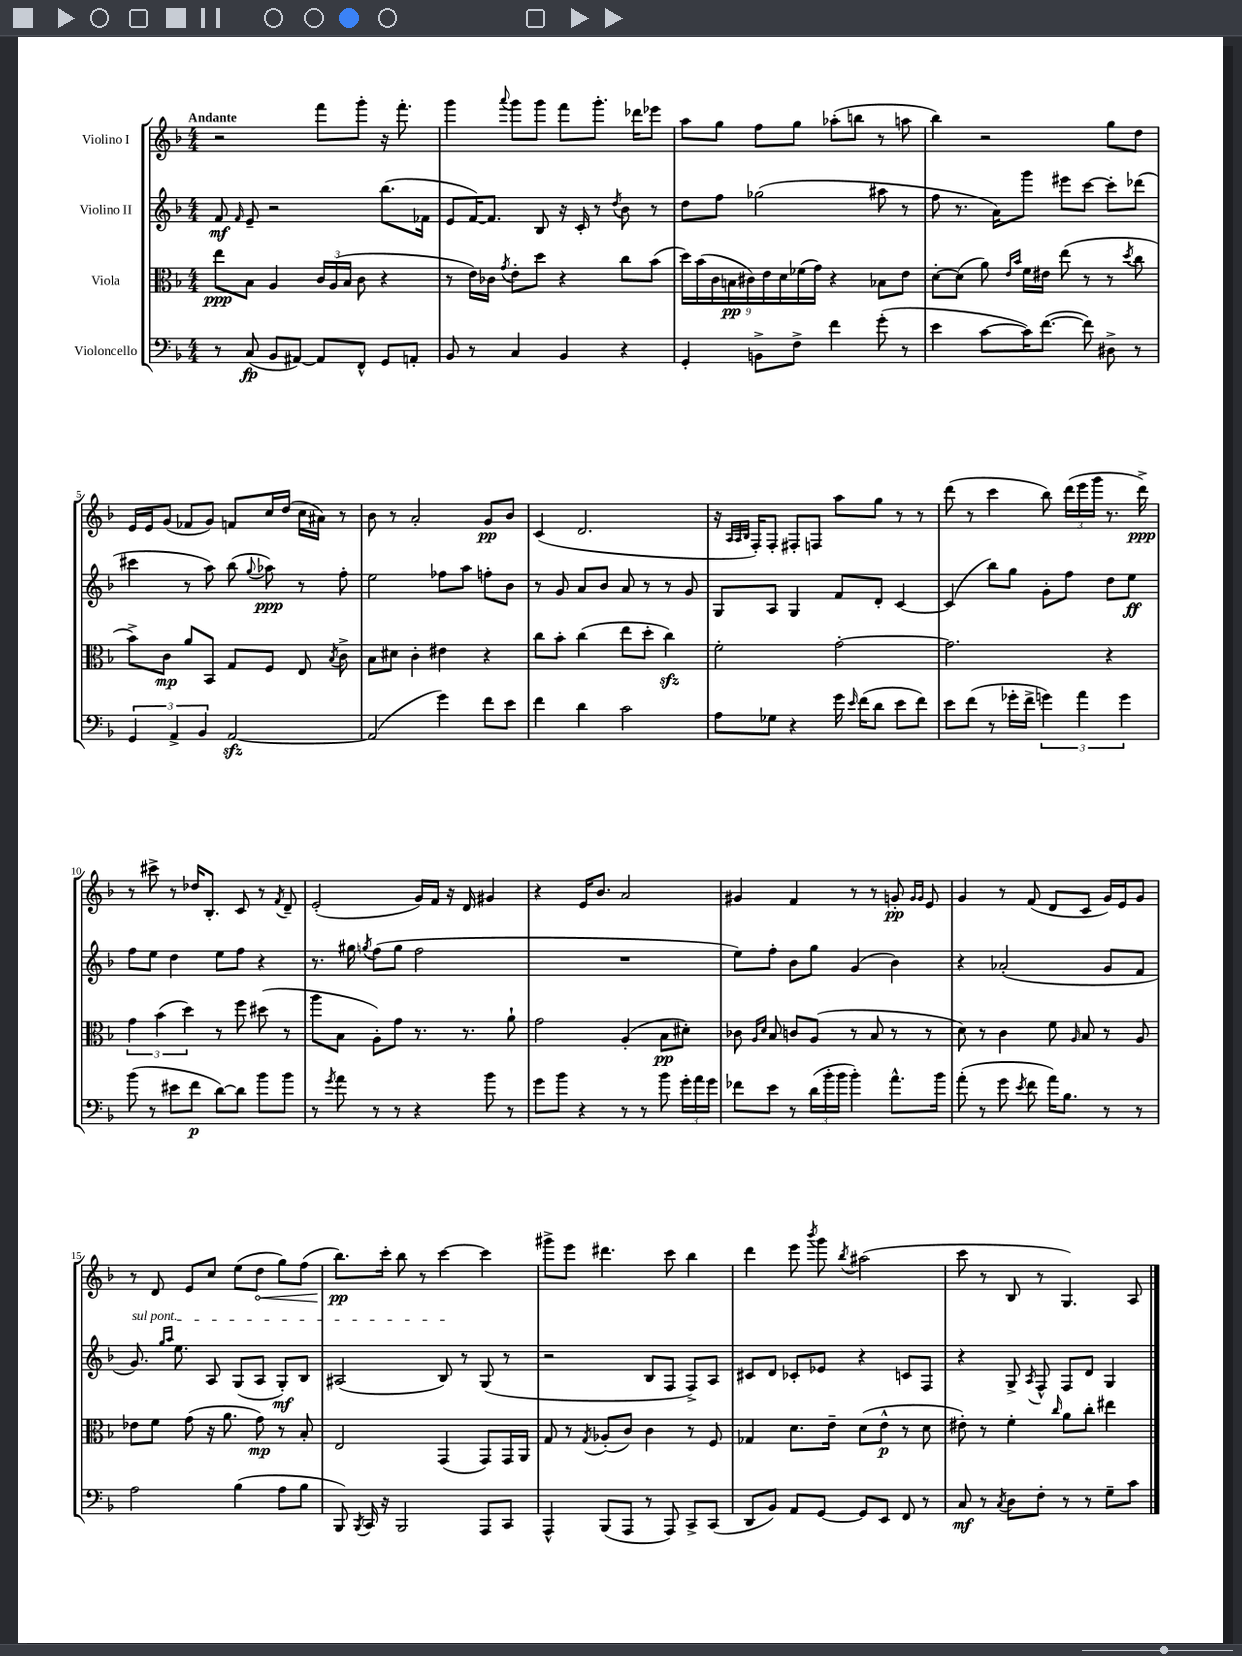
<<
\new StaffGroup <<
\new Staff = "s0" \with { instrumentName = "Violino I" } {
    \clef treble \key f \major \numericTimeSignature \time 4/4 \tempo "Andante"
    \autoBeamOff r2 f'''8[ g'''8]-. r16 f'''8.-. |
    g'''4 \appoggiatura { a'''8 } g'''8[ g'''8] f'''8[ g'''8.]-. des'''16[ ees'''8] |
    a''8[ g''8] f''8[ g''8] aes''8[-.( b''8] r8 a''8 |
    bes''4) r2 g''8[ d''8] |
    e'16[ e'16 g'8]( fes'8[ g'8]) f'8[ c''16 d''16]( c''16[ ais'16]) r8 |
    bes'8 r8 a'2-. g'8[\pp bes'8] |
    c'4( d'2. |
    r16 \grace { a32[ a32 bes32] } f16[-.) f8]-. fis8[-. f8] a''8[ g''8] r8 r8 |
    d'''8( r8 c'''4 bes''8) \tuplet 3/2 { d'''16[( e'''16 g'''16] } r8. d'''16->\ppp) |
    r8 cis'''8-> r8 des''16[ bes8.]-. c'8 r8 \acciaccatura { f'8 } d'8-- |
    e'2-.( g'16[) f'16] r16 d'16 gis'4 |
    r4 e'16[ bes'8.] a'2 |
    gis'4 f'4 r8 r8 g'8-.\pp \grace { g'16[ g'16] } e'8 |
    g'4 r8 f'8( d'8[ c'8] g'16[) e'16 g'8] |
    r8 d'8 e'8[ c''8] e''8[( \once \override Hairpin.circled-tip = ##t d''8]\< g''8[) f''8]( |
    bes''8.[\pp\!) c'''16]-. bes''8 r8 c'''4~ c'''4 |
    gis'''8[-> e'''8] dis'''4. c'''8 bes''4 |
    d'''4 e'''8 \acciaccatura { bes'''8 } g'''8 \acciaccatura { bes''8 } ais''2( |
    c'''8 r8 bes8 r8 g4.) a8 \bar "|." |
}
\new Staff = "s1" \with { instrumentName = "Violino II" } {
    \clef treble \key f \major \numericTimeSignature \time 4/4
    \autoBeamOff f'8\mf \grace { f'16 } e'8-- r2 bes''8.[( fes'16] |
    e'8[ f'16~) f'8.] bes8 r16 c'16-. r8 \acciaccatura { d''8 } bes'8 r8 |
    d''8[ f''8] ges''2( ais''8 r8 |
    f''8 r8. a'16[) g'''8] eis'''8[ c'''8]~ c'''8[-. des'''8]( |
    cis'''4 r8 a''8) bes''8( \appoggiatura { g''8 } aes''8\ppp) r8 f''8-. |
    e''2 fes''8[ a''8] f''8[-. bes'8] |
    r8 g'8 a'8[ bes'8] a'8 r8 r8 g'8 |
    g8[ a8] g4 f'8[ d'8]-. c'4~ |
    c'4( bes''8[) g''8] g'8[-. f''8] d''8[ e''8]\ff |
    f''8[ e''8] d''4 e''8[ f''8] r4 |
    r8. gis''16 \acciaccatura { g''8 } f''8[( g''8] f''2 |
    R1 |
    e''8[) f''8]-. bes'8[ g''8] g'4( bes'4) |
    r4 aes'2-.( g'8[ f'8] |
    \once \override TextSpanner.bound-details.left.text = \markup { \italic "sul pont." } g'8.\startTextSpan) \grace { g''16[ a''16] } e''8. a8 g8[( a8] g8[-.\mf) bes8] |
    ais2( bes8\stopTextSpan) r8 g8( r8 |
    r2 bes8[ f8] f8[->) a8] |
    cis'8[ d'8] ces'8[-. ees'8] r4 c'8[ f8] |
    r4 g8-> \acciaccatura { a8 } f8-^ f8[ d'8] g4 \bar "|." |
}
\new Staff = "s2" \with { instrumentName = "Viola" } {
    \clef alto \key f \major \numericTimeSignature \time 4/4
    \autoBeamOff e''8[\ppp bes8] a4 \tuplet 3/2 { c'16[ a16( bes16] } c'8 r4 |
    r8 e'16[) ces'16] \acciaccatura { g'8 } e'8[-. d''8] r4 c''8[ bes'8]( |
    \tuplet 9/8 { d''16[) bes'16( c'16 b16\pp cis'16) e'16 d'16 fes'16( g'16]) } r4 bes8[ e'8] |
    d'8[~-. d'8]( a'8) \grace { e'16[ bes'16] } f'16[ eis'16] e''8( r8 r8 \acciaccatura { d''8 } c''8 |
    bes'8[->) c'8]\mp a'8[ bes,8] g8[ f8] e8 \acciaccatura { bes8 } c'8-> |
    bes8[ dis'8] c'4-. eis'4 r4 |
    c''8[ bes'8]-. c''4( e''8[ d''8]-. c''4\sfz) |
    f'2-. g'2~-. |
    g'2. r4 |
    \tuplet 3/2 { g'4 bes'4( d''4) } r8 f''8 dis''8( r8 |
    a''8[ bes8] a8[-.) g'8] r8. r8. a'8-! |
    g'2 a4-.( bes8[\pp dis'8]-.) |
    ces'8 \grace { a16[ d'16] } bes8 c'8[ a8]( r8 bes8 r8 r8 |
    d'8) r8 c'4 f'8 \grace { a16 } bes8 r8 a8 |
    ees'8[ f'8] g'8( r16 a'8. g'8\mp) r8 bes8-. |
    e2 g,4( g,8[) g,16 a,16] |
    g8 r8 \acciaccatura { g8 } aes8[-.( c'8]) c'4 r8 f8 |
    ges4 d'8.[ e'16]-- d'8[( e'8]-^\p r8 d'8 |
    eis'8-.) r8 f'4-. \grace { c''16 } a'8[ c''8]-. eis''4 \bar "|." |
}
\new Staff = "s3" \with { instrumentName = "Violoncello" } {
    \clef bass \key f \major \numericTimeSignature \time 4/4
    \autoBeamOff r8 c8\fp( bes,8[ ais,8]~) ais,8[ f,8]-^ g,8[ a,8]-. |
    bes,8 r8 c4 bes,4 r4 |
    g,4-. b,8[-> f8]-> f'4 g'8-.( r8 |
    e'4 c'8[~ c'16) f'8.]~( f'8) dis8-> r8 |
    \tuplet 3/2 { g,4 a,4-> bes,4 } a,2~\sfz |
    a,2( g'4) f'8[ e'8] |
    f'4 d'4 c'2 |
    a8[ ges8] r4 g'16 \grace { e'16 } f'16[( d'8] e'8[ f'8]) |
    e'8[ f'8]( r8 ges'16[-. f'16]-> \tuplet 3/2 { g'4) a'4 g'4 } |
    bes'8( r8 eis'8[ f'8]\p d'8[~) d'8] bes'8[ bes'8] |
    r8 \acciaccatura { g'8 } a'8 r8 r8 r4 bes'8 r8 |
    g'8[ bes'8] r4 r8 r8 bes'8 \tuplet 3/2 { g'16[-. a'16 g'16] } |
    fes'8[ e'8] r8 \tuplet 3/2 { d'16[( bes'16-. bes'16] } bes'4-.) a'8.[-^ bes'16] |
    a'8-.( r8 g'8 \acciaccatura { e'8 } f'8 a'16[) bes8.] r8 r8 |
    a2 bes4( a8[ bes8] |
    bes,,8) \acciaccatura { bes,,8 } c,16 r16 bes,,2 a,,8[ c,8] |
    a,,4-^ bes,,8[( a,,8] r8 a,,8) c,8[-> c,8]( |
    d,8[ bes,8]) a,8[ g,8]~ g,8[ e,8] f,8 r8 |
    c8\mf r8 \acciaccatura { c8 } d8[ f8]-. r8 r8 g8[-- c'8] \bar "|." |
}
>>
>>
